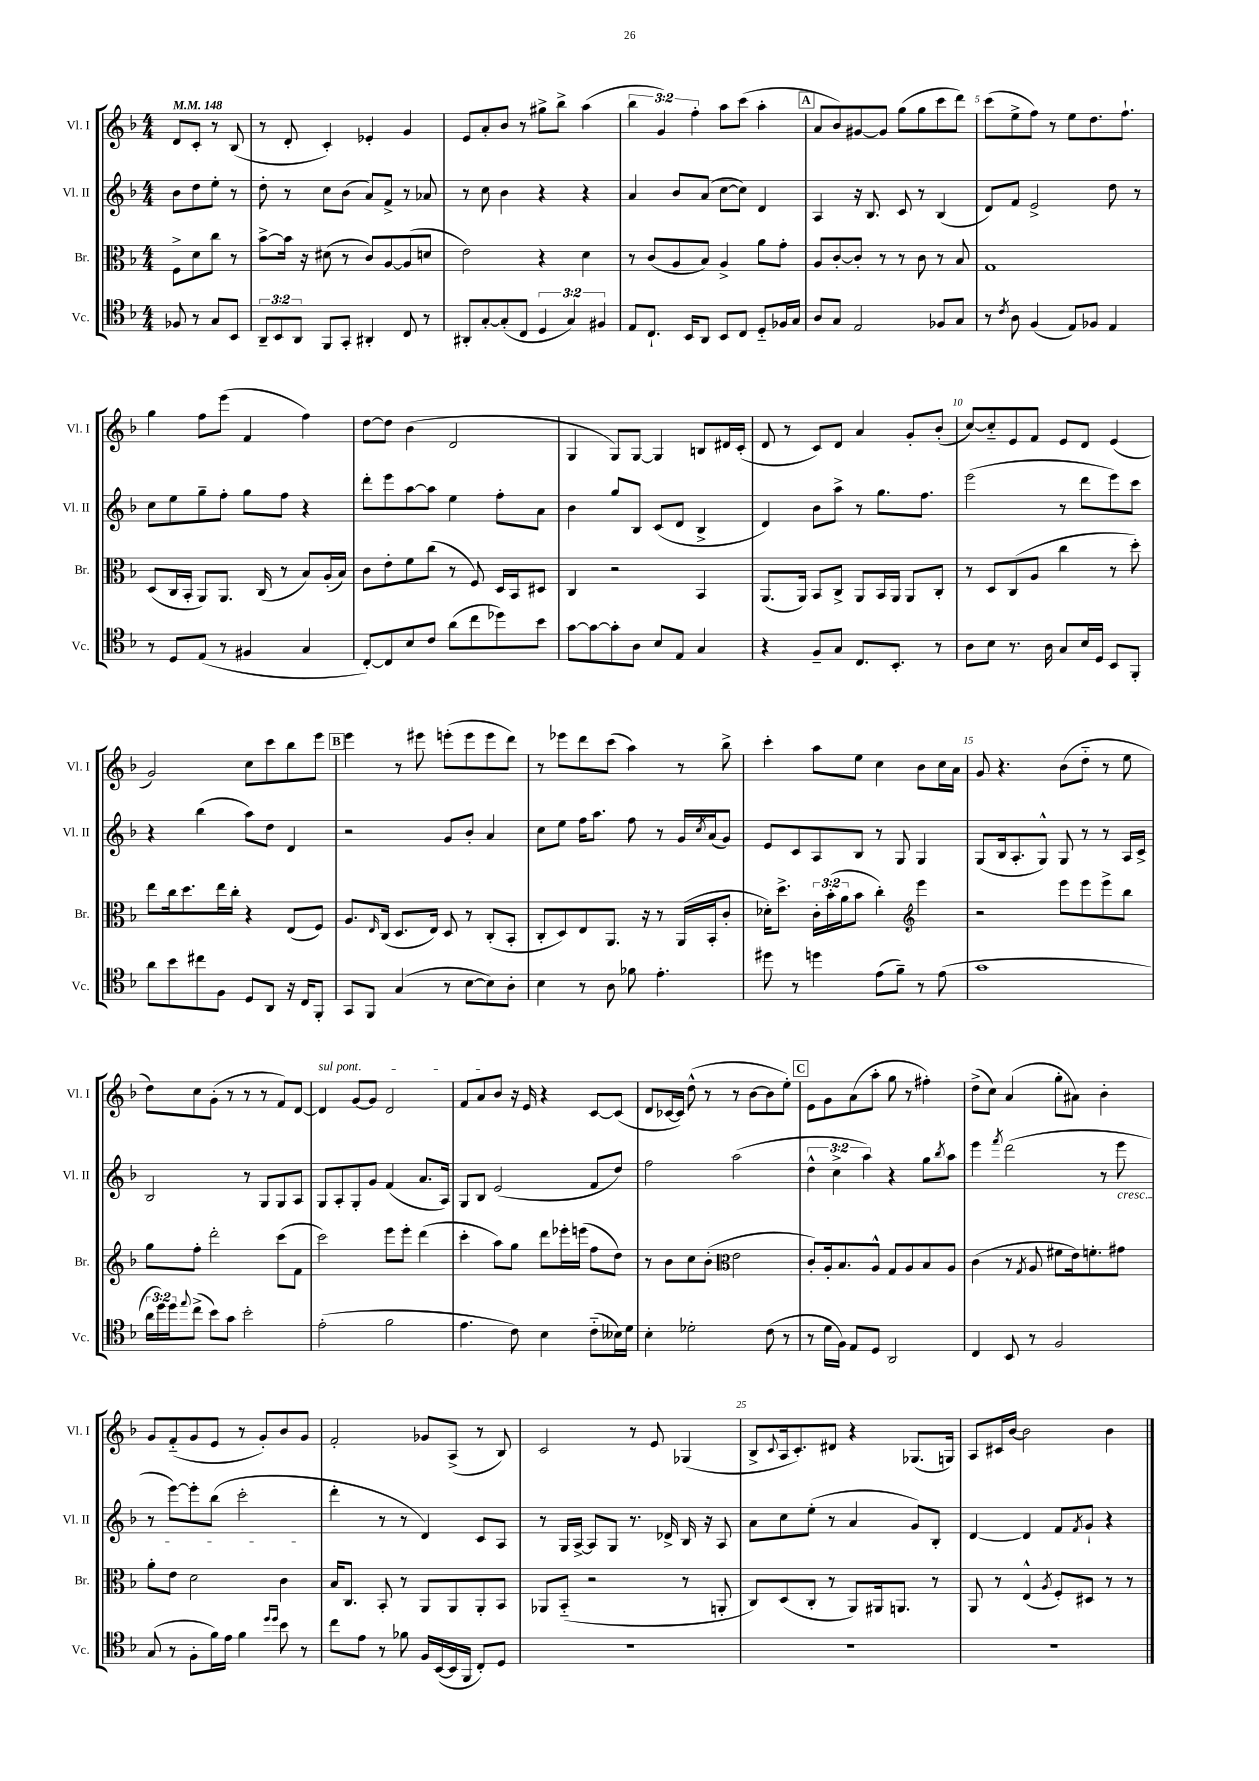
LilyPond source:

<<
\new StaffGroup <<
\new Staff = "s0" \with { instrumentName = "Vl. I" shortInstrumentName = "Vl. I" } {
    \clef treble \key f \major \numericTimeSignature \time 4/4 \override Staff.TupletNumber.text = #tuplet-number::calc-fraction-text \partial 2 \tempo 4 = 148
    d'8 c'8-. r8 bes8( |
    r8 d'8-. c'4-.) ees'4-. g'4 |
    e'8 a'8-. bes'8 r8 gis''8-> bes''8-> a''4( |
    \tuplet 3/2 { bes''4 g'4) f''4-. } a''8 c'''8( a''4-. |
    \mark \markup { \box "A" } a'8 bes'8) gis'8~ gis'8 g''8( g''8 c'''8 d'''8) |
    c'''8( e''8-> f''8) r8 e''8 d''8. f''8.-! |
    g''4 f''8 e'''8( f'4 f''4) |
    d''8~ d''8 bes'4( d'2 |
    g4 g8) g8~ g4 b8 dis'16 c'16-.( |
    d'8 r8 c'8) d'8 a'4 g'8-. bes'8-.( |
    c''8~) c''8-_ e'8 f'8 e'8 d'8 e'4( |
    g'2) c''8 c'''8 bes''8 e'''8 |
    \mark \markup { \box "B" } e'''4 r8 eis'''8 e'''8-.( e'''8 e'''8 d'''8) |
    r8 ees'''8 d'''8 c'''8( a''4) r8 bes''8-> |
    c'''4-. a''8 e''8 c''4 bes'8 c''16 a'16 |
    g'8 r4. bes'8( d''8-_ r8 e''8 |
    d''8) c''8 g'8-.( r8 r8 r8 f'8) d'8~ |
    \once \override TextSpanner.bound-details.left.text = \markup { \italic "sul pont." } d'4\startTextSpan g'8~ g'8 d'2 |
    f'8 a'8 bes'8\stopTextSpan r16 e'16 r4 c'8~ c'8( |
    d'8 ces'16~ ces'16) d''8-^( r8 r8 bes'8~ bes'8 e''8-.) |
    \mark \markup { \box "C" } e'8 g'8 a'8( a''8-. g''8 r8 fis''4-.) |
    d''8->( c''8) a'4( g''8-. ais'8) bes'4-. |
    g'8 f'8-_( g'8 e'8 r8 g'8-.) bes'8 g'8 |
    f'2-. ges'8 a8->( r8 bes8) |
    c'2 r8 e'8 ges4( |
    bes8-> \appoggiatura { c'8 } a16 c'8.-.) dis'8 r4 ges8.( g16) |
    a8 cis'16 bes'16~ bes'2 bes'4 \bar "|." |
}
\new Staff = "s1" \with { instrumentName = "Vl. II" shortInstrumentName = "Vl. II" } {
    \clef treble \key f \major \numericTimeSignature \time 4/4 \override Staff.TupletNumber.text = #tuplet-number::calc-fraction-text \partial 2
    bes'8 d''8 e''8-. r8 |
    d''8-. r8 c''8 bes'8( a'8) f'8-> r8 aes'8 |
    r8 c''8 bes'4 r4 r4 |
    a'4 bes'8 a'8( c''8~ c''8) d'4 |
    \mark \markup { \box "A" } a4 r16 bes8. c'8 r8 bes4( |
    d'8) f'8 e'2-> d''8 r8 |
    c''8 e''8 g''8-- f''8-. g''8 f''8 r4 |
    d'''8-. e'''8 a''8~ a''8 e''4 f''8-. a'8 |
    bes'4 g''8 bes8 c'8( d'8 bes4-> |
    d'4) bes'8 a''8-> r8 g''8. f''8. |
    e'''2( r8 d'''8 e'''8) c'''8 |
    r4 bes''4( a''8) d''8 d'4 |
    \mark \markup { \box "B" } r2 g'8 bes'8-. a'4 |
    c''8 e''8 f''16 a''8. f''8 r8 g'16 \acciaccatura { c''8 } a'16( g'8) |
    e'8 c'8 a8 bes8 r8 g8 g4 |
    g8( bes16 a8.-. g8-^) g8 r8 r8 a16 c'16-> |
    bes2 r8 g8 g8 a8 |
    g8 a8-. g8-. g'8 f'4( a'8. a16) |
    g8 bes8 e'2( f'8 d''8) |
    f''2 a''2( |
    \mark \markup { \box "C" } \tuplet 3/2 { d''4-^ c''4-> a''4) } r4 g''8 \acciaccatura { bes''8 } a''8 |
    e'''4 \acciaccatura { f'''8 } d'''2( r8 e'''8\cresc |
    r8 e'''8~) e'''8-. bes''8( c'''2-.\! |
    d'''4-. r8 r8 d'4) c'8 a8 |
    r8 g16 a16~-> a8 g8 r8. des'16-> bes16 r16 a8 |
    a'8 c''8 e''8-.( r8 a'4 g'8) bes8-. |
    d'4~ d'4 f'8 \acciaccatura { f'8 } g'8-! r4 \bar "|." |
}
\new Staff = "s2" \with { instrumentName = "Br." shortInstrumentName = "Br." } {
    \clef alto \key f \major \numericTimeSignature \time 4/4 \override Staff.TupletNumber.text = #tuplet-number::calc-fraction-text \partial 2
    f8-> d'8 c''8 r8 |
    bes'8~-> bes'16 r16 dis'8( r8 c'8) a8~ a8( d'8 |
    e'2) r4 d'4 |
    r8 c'8( a8 bes8) a4-> a'8 g'8-. |
    \mark \markup { \box "A" } a8 c'8~-. c'8-. r8 r8 c'8 r8 bes8 |
    g1 |
    d8( c16 bes,16-. a,8) a,8. c16( r8 bes8) a16-.( bes16) |
    c'8 e'8-. f'8 c''8( r8 f8) d16 bes,16 dis8 |
    c4 r2 bes,4 |
    a,8.( a,16) bes,8 c8-> a,8 bes,16 a,16 a,8 c8-. |
    r8 d8 c8( a8 c''4 r8 d''8-.) |
    e''8 c''16 d''8. e''16 c''16-. r4 e8( f8) |
    \mark \markup { \box "B" } a8. \grace { e16 } c16( d8. e16) d8 r8 c8-.( bes,8-. |
    c8-. d8) e8 a,8. r16 r8 a,16( bes,16-. c'8-. |
    des'16-.) d''8.-> \tuplet 3/2 { c'16-. bes'16-.( a'16 } bes'8 c''4-.) \clef treble e'''4 |
    r2 e'''8 e'''8 e'''8-> bes''8 |
    g''8 f''8-. d'''2-. c'''8( f'8 |
    c'''2) e'''8 e'''8-. d'''4( |
    c'''4-. a''8) g''8 d'''8 ees'''16-. e'''16( f''8 d''8) |
    r8 bes'8 c''8 bes'8-.( \clef alto e'2 |
    \mark \markup { \box "C" } c'8-.) a16-. bes8. a8-^ g8 a8 bes8 a8 |
    c'4( r8 \acciaccatura { g8 } a8 fis'8 e'16) f'8.-. gis'8 |
    a'8-. e'8 d'2 c'4 |
    bes16 c8. bes,8-. r8 a,8 a,8 a,8-. bes,8 |
    aes,8 bes,8-_( r2 r8 a,8-. |
    c8) d8( c8-. r8 a,8) ais,16 a,8. r8 |
    a,8 r8 e4-^( \acciaccatura { a8 } f8-.) dis8 r8 r8 \bar "|." |
}
\new Staff = "s3" \with { instrumentName = "Vc." shortInstrumentName = "Vc." } {
    \clef tenor \key f \major \numericTimeSignature \time 4/4 \override Staff.TupletNumber.text = #tuplet-number::calc-fraction-text \partial 2
    fes8 r8 g8 bes,8 |
    \tuplet 3/2 { a,8-- bes,8 a,8 } f,8 g,8-. ais,4-. c8 r8 |
    ais,8-. g8~-. g8-.( c8 \tuplet 3/2 { d4 g4) fis4 } |
    e8 c8.-! bes,16 a,8 bes,8 c8 d8-_ fes16 g16 |
    \mark \markup { \box "A" } a8 g8 e2 fes8 g8 |
    r8 \acciaccatura { c'8 } a8 f4( e8) fes8 e4 |
    r8 d8 e8( r8 fis4 g4 |
    c8~-.) c8 bes8 c'8 a'8( c''8 des''8) bes'8 |
    g'8~ g'8~ g'8-. a8 bes8 e8 g4 |
    r4 f8-- g8 c8. bes,8.-. r8 |
    a8 bes8 r8. a16 g8 bes16 d16 bes,8 f,8-. |
    a'8 bes'8 cis''8 f8 d8 a,8 r16 c16 f,8-. |
    \mark \markup { \box "B" } g,8 f,8 g4( r8 bes8~ bes8) a8-. |
    bes4 r8 a8 fes'8 e'4.-. |
    dis''8 r8 d''4 e'8( f'8--) r8 e'8( |
    g'1 |
    \tuplet 3/2 { a'16 d''16) d''16 } \appoggiatura { e''8 } c''8->( bes'8) g'8 bes'2-. |
    e'2-.( f'2 |
    e'4. c'8) bes4 c'8-_( beses16) d'16 |
    bes4-. des'2-. c'8( r8 |
    \mark \markup { \box "C" } r8 d'16 f16) e8 d8 a,2 |
    c4 bes,8 r8 f2 |
    g8( r8 f8-. f'16) e'16 f'4 \grace { d''16 d''16 } bes'8 r8 |
    c''8 e'8 r8 fes'8 f16 bes,16~( bes,16 f,16 c8-.) d8 |
    R1 |
    R1 |
    R1 \bar "|." |
}
>>
>>
\layout { \context { \Score \override BarNumber.break-visibility = ##(#f #t #t) barNumberVisibility = #(every-nth-bar-number-visible 5) } }
